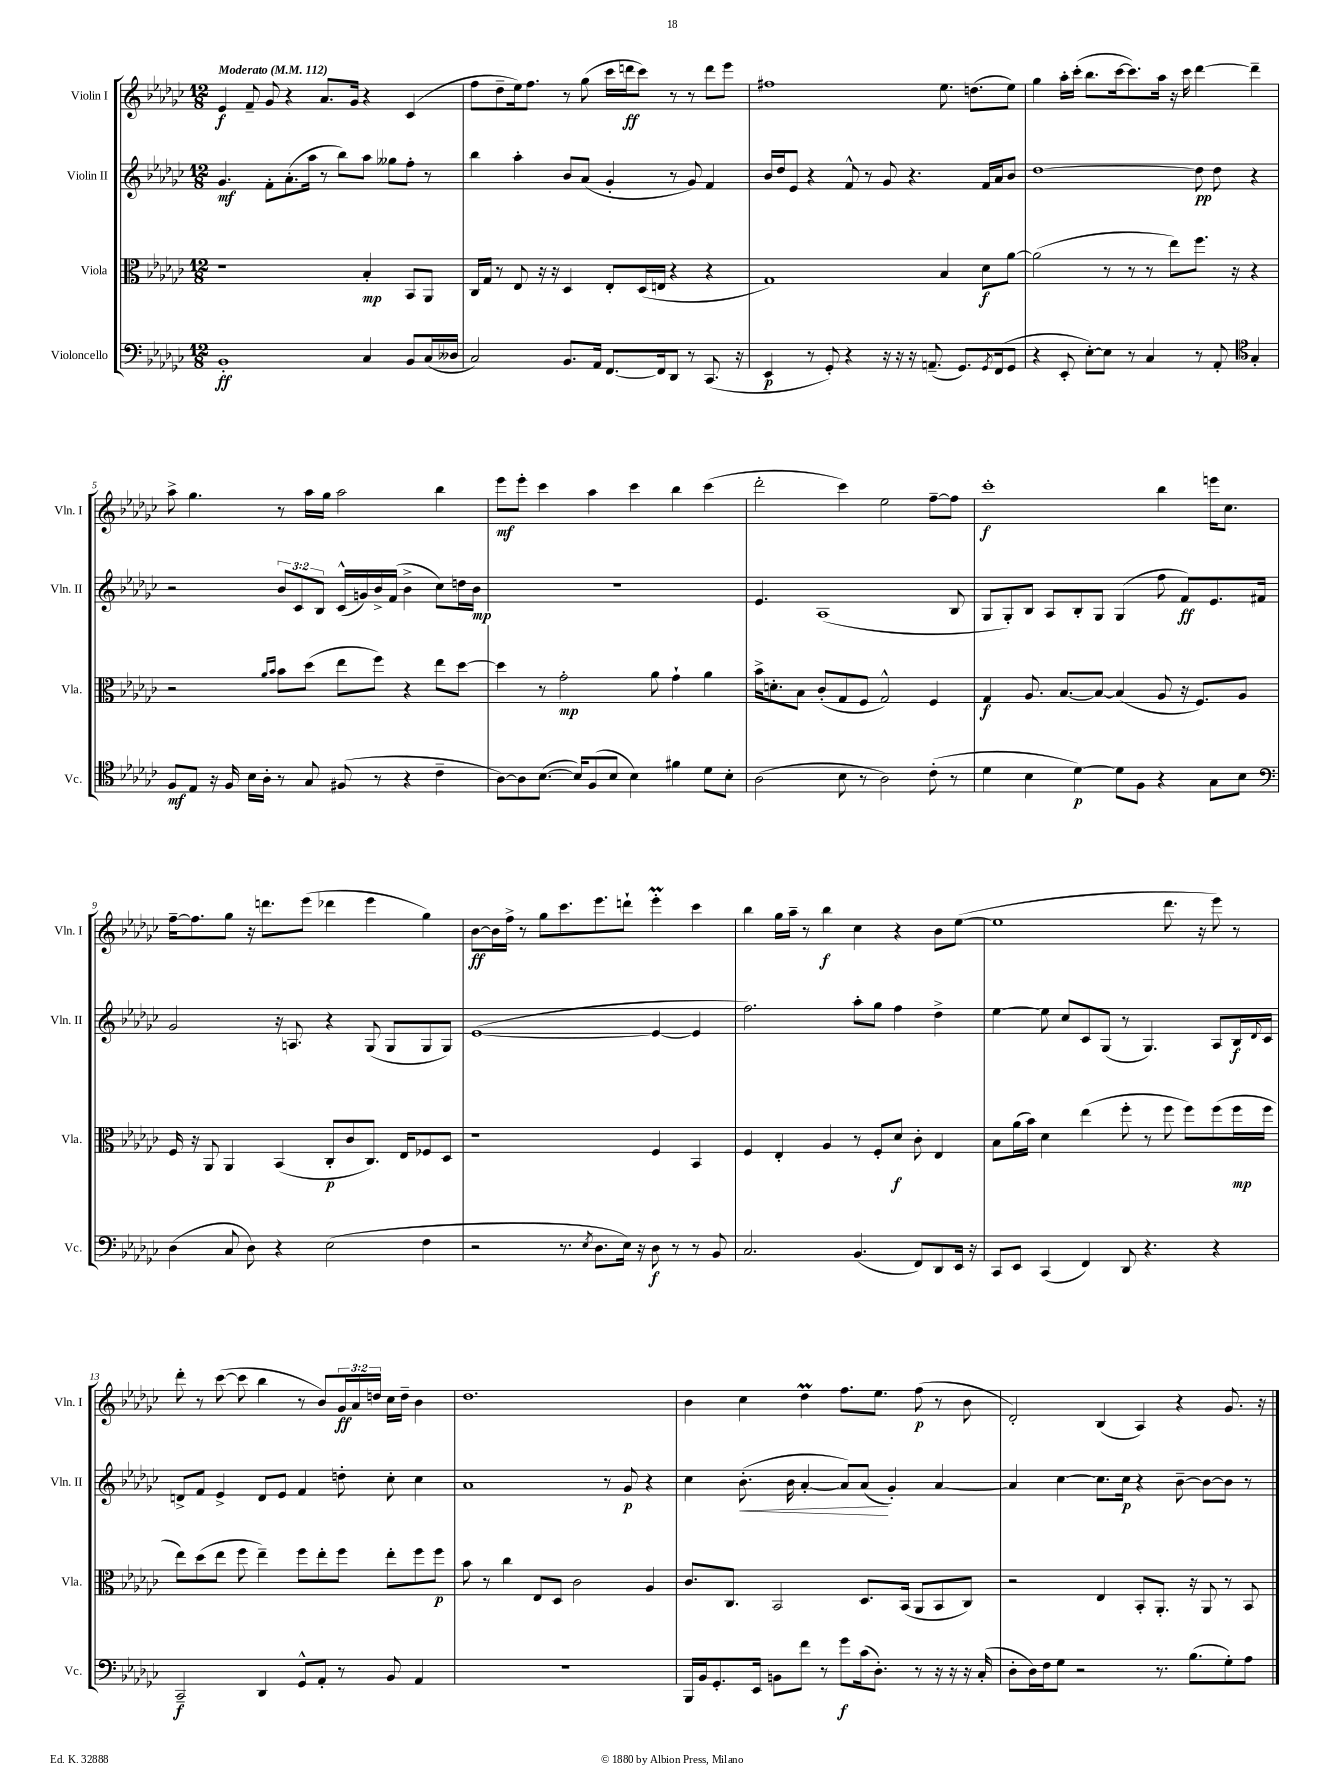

**kern	**kern	**kern	**kern
*staff4	*staff3	*staff2	*staff1
*clefF4	*clefC3	*clefG2	*clefG2
*k[b-e-a-d-g-c-]	*k[b-e-a-d-g-c-]	*k[b-e-a-d-g-c-]	*k[b-e-a-d-g-c-]
*M12/8	*M12/8	*M12/8	*M12/8
*MM112	*MM112	*MM112	*MM112
1BB-'	1r	4.g-	4e-
.	.	.	8f~
.	.	8f'	8g-
.	.	(8.a-'	4r
.	.	16aa-	.
.	.	8r	8.a-
.	.	8bb-)	.
.	.	.	16g-
4C-	4B-'	8aa-	4r
.	.	8gg--	.
8BB-	8BB-	8ff'	(4c-
(16C-	8AA-	8r	.
16D--	.	.	.
=	=	=	=
2C-)	16C-	4bb-	8ff
.	16G-	.	.
.	8r	.	8dd-~
.	8E-	4aa-'	16ee-)
.	.	.	8.ff
.	16r	.	.
.	16r	.	.
8.BB-	4D-	8b-	8r
.	.	(8a-	(8gg-
16AA-	.	.	.
[8.FF	8E-'	4g-'	16ccc-
.	.	.	16ddd
.	(16D-	.	8ccc-)
16FF]	16E	.	.
8DD-	4r	8r	8r
8r	.	8g-)	8r
(8.CC-	4r	4f	8ddd
.	.	.	8eee-
16r	.	.	.
=	=	=	=
4EE-	1G-)	16b-	1ff#
.	.	16dd-	.
.	.	8e-	.
8r	.	4r	.
8GG-')	.	.	.
4r	.	8f^^	.
.	.	8r	.
16r	.	8g-	.
16r	.	.	.
16r	.	4.r	.
(8.AA~	.	.	.
.	4B-	.	8.ee-
8.GG-)	.	.	.
.	.	.	(8.dd
.	8d-	16f	.
8qGG-	.	.	.
(16FF	.	16a-	.
8GG-	[8a-	8b-	8ee-)
=	=	=	=
4r	(2a-]	[1dd-	4gg-
8EE-'	.	.	16aa-'
.	.	.	(16ccc-'
[8E-')	.	.	8.bb-
8E-]	8r	.	.
.	.	.	[16ccc-
8r	8r	.	8.ccc-])
4C-	8r	.	.
.	.	.	16aa-
.	8ee-)	.	16r
.	.	.	16ccc-
8r	8.ff	8dd-]	[4ddd-
8AA-'	.	8dd-	.
.	16r	.	.
*clefC4	*	*	*
4G-'	4r	4r	4ddd-~]
=	=	=	=
8F	2r	2r	8aa-^
8E-	.	.	4.gg-
16r	.	.	.
16F	.	.	.
16B-	.	.	.
16A-'	.	.	.
.	16qqa-	.	.
.	16qqb-	.	.
8r	8b-	12b-	8r
.	.	12c-	.
8G-	(8dd-	.	16aa-
.	.	12B-	.
.	.	.	16gg-
(8F#	8ee-	(16c-^^	2aa-
.	.	16g)	.
8r	8ff)	16b-^	.
.	.	(16f	.
4r	4r	4b-^	.
4c-~	8ee-	8cc-)	4bb-
.	[8dd-	16dd	.
.	.	16b-	.
=	=	=	=
[8A-)	4dd-]	1.r	8eee-
8A-]	.	.	8eee-'
([8.B-	8r	.	4ccc-
.	2g-'	.	.
16B-])	.	.	.
(8F	.	.	4aa-
8B-	.	.	.
4B-)	.	.	4ccc-
.	8a-	.	.
4f#	4g-`	.	4bb-
8d-	4a-	.	(4ccc-
8B-'	.	.	.
=	=	=	=
(2A-	16b-^	4.e-	2ddd-'
.	8.d'	.	.
.	8B-	.	.
.	(8c-'	(1A-	.
8B-	8G-	.	4ccc-)
8r	8F	.	.
2A-)	2G-^^)	.	2ee-
(8c-'	4F	.	[8ff~
8r	.	8B-	8ff]
=	=	=	=
4d-	4G-	8G-	1ccc-'
.	.	8G-')	.
4B-	8.A-	8B-	.
.	.	8A-	.
.	[8.B-	.	.
[4d-)	.	8B-'	.
.	8B-_	8G-	.
8d-]	(4B-]	(4G-	.
8F	.	.	.
4r	8A-	8ff	4bb-
.	16r	8f)	.
.	8.F)	.	.
8G-	.	8.e-	16eee
.	.	.	8.cc-
8B-	8A-	.	.
.	.	16f#	.
=	=	=	=
*clefF4	*	*	*
(4D-	16F	2g-	[16ff~
.	16r	.	8.ff]
.	8AA-	.	.
8C-	4AA-	.	8gg-
8D-)	.	.	16r
.	.	.	8.ddd
4r	(4BB-	16r	.
.	.	8.A	.
.	.	.	(8eee-
(2E-	8C-'	4r	4ddd-
.	8c-	.	.
.	8.C-)	(8G-	4eee-
.	.	8G-	.
.	16E-	.	.
4F	8F-	8G-	4gg-)
.	8D-	8G-)	.
=	=	=	=
2r	1r	([1e-	[8b-
.	.	.	16b-]
.	.	.	16ff^
.	.	.	8r
.	.	.	8gg-
8.r	.	.	8.ccc-
8qE-	.	.	.
8.D-	.	.	8.eee-
16E-)	.	.	8ddd`
16r	.	.	.
8D-	4F	4e-_	4eee-'
8r	.	.	.
8r	4BB-	4e-]	4ccc-
8BB-	.	.	.
=	=	=	=
2.C-	4F	2.ff)	4bb-
.	4E-'	.	16gg-
.	.	.	16aa-~
.	.	.	8r
.	4A-	.	4bb-
(4.BB-	8r	8aa-'	4cc-
.	8F'	8gg-	.
.	8d-	4ff	4r
8FF)	8c-'	.	.
8DD-	4E-	4dd-^	8b-
16EE-	.	.	([8ee-
16r	.	.	.
=	=	=	=
8CC-	8B-	[4ee-	1ee-]
8EE-	(16a-	.	.
.	16b-)	.	.
(4CC-	4d-	8ee-]	.
.	.	8cc-	.
4FF)	(4ee-	8c-	.
.	.	(8G-	.
8DD-	8ff'	8r	.
4.r	8r	4.G-)	.
.	8ff	.	8.ddd-
.	8ff)	.	.
.	.	.	16r
4r	(8ff	8A-	8eee-)
.	16ff	16B-	8r
.	.	8qqd-	.
.	16ff	16c-	.
=	=	=	=
2CC-~	8ee-)	8d^	8ddd-'
.	(8dd-	8f	8r
.	8ee-	4e-^	([8ccc-
.	8ff	.	8ccc-]
4DD-	4ee-~)	8d	4bb-
.	.	8e-	.
8GG-^^	8ff	4f	8r
8AA-'	8ee-'	.	8b-)
8r	8ff	8dd'	24g-
.	.	.	24a-
.	.	.	24dd
8BB-	8ee-'	8cc-'	16cc-
.	.	.	16dd~
4AA-	8ff	4cc-	4b-
.	8ff	.	.
=	=	=	=
1.r	8b-	1a-	1.dd-
.	8r	.	.
.	4cc-	.	.
.	8E-	.	.
.	8D-	.	.
.	2c-	.	.
.	.	8r	.
.	.	8g-	.
.	4A-	4r	.
=	=	=	=
16BBB-	8.c-	4cc-	4b-
16BB-	.	.	.
8.GG-'	.	.	.
.	8.C-	.	.
.	.	(8.b-'	4cc-
16EE-	.	.	.
8BB	2BB-	.	.
.	.	16b-	.
8f	.	[4a-'	4dd-
8r	.	.	.
8g-	.	8a-])	8.ff
(16c-	8.D-	(8a-	.
8.D-')	.	.	8.ee-
.	.	4g-')	.
.	(16BB-	.	.
8r	8AA-	.	(8ff
16r	8BB-	[4a-	8r
16r	.	.	.
16r	8C-)	.	8b-
(16C-'	.	.	.
=	=	=	=
8D-'	2r	4a-]	2d-')
16D-)	.	.	.
16F	.	.	.
8G-	.	[4cc-	.
2r	.	.	.
.	4E-	8.cc-]	(4B-
.	.	16cc-	.
.	8BB-'	4r	4A-)
8.r	8.AA-'	.	.
.	.	[8b-~	4r
(8.B-	16r	.	.
.	8AA-	8b-_	.
8G-')	8r	8b-]	8.g-
8A-	8BB-	8r	.
.	.	.	16r
==	==	==	==
*-	*-	*-	*-
